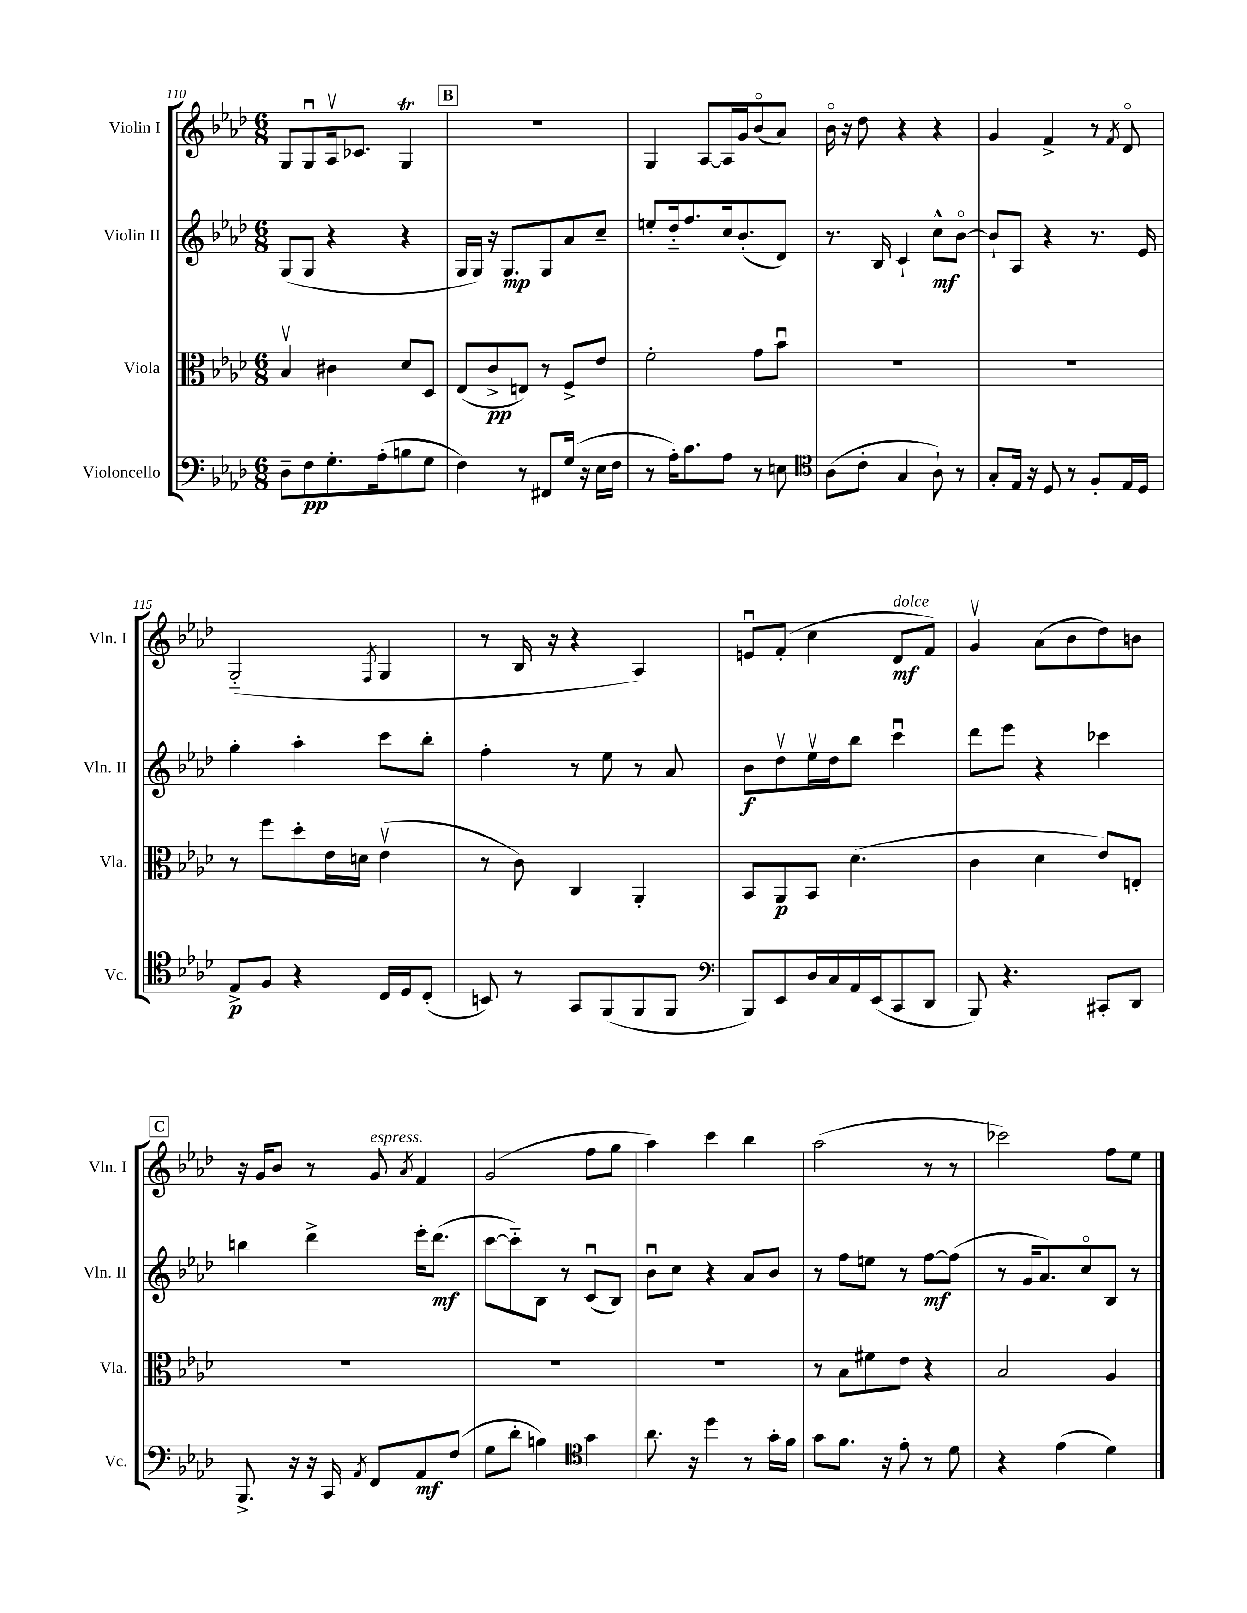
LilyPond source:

<<
\new StaffGroup <<
\new Staff = "s0" \with { instrumentName = "Violin I" shortInstrumentName = "Vln. I" } {
    \clef treble \key aes \major \numericTimeSignature \time 6/8
    \autoBeamOff g8[ g8\downbow aes16\upbow ces'8.] g4\trill |
    \mark \markup { \box "B" } R2. |
    g4 aes8[~ aes16 g'16 bes'8\flageolet( aes'8]) |
    bes'16\flageolet r16 des''8 r4 r4 |
    g'4 f'4-> r8 \acciaccatura { f'8 } des'8\flageolet |
    g2-_( \acciaccatura { f8 } g4 |
    r8 bes16 r16 r4 aes4) |
    e'8[\downbow f'8]-.( c''4 des'8[\mf^\markup { \italic "dolce" } f'8]) |
    g'4\upbow aes'8[( bes'8 des''8) b'8] |
    \mark \markup { \box "C" } r16 g'16[ bes'8] r8 g'8^\markup { \italic "espress." } \acciaccatura { aes'8 } f'4 |
    g'2( f''8[ g''8] |
    aes''4) c'''4 bes''4 |
    aes''2( r8 r8 |
    ces'''2) f''8[ ees''8] \bar "|." |
}
\new Staff = "s1" \with { instrumentName = "Violin II" shortInstrumentName = "Vln. II" } {
    \clef treble \key aes \major \numericTimeSignature \time 6/8
    \autoBeamOff g8[( g8] r4 r4 |
    \mark \markup { \box "B" } g16[ g16]) r16 g8.[\mp g8 aes'8 c''8]-- |
    e''8[-. des''16-_ f''8. c''16 bes'8.-.( des'8]) |
    r8. bes16 c'4-! c''8[-^\mf bes'8]~\flageolet |
    bes'8[-! aes8] r4 r8. ees'16 |
    g''4-. aes''4-. c'''8[ bes''8]-. |
    f''4-. r8 ees''8 r8 aes'8 |
    bes'8[\f des''8\upbow ees''16\upbow des''16 bes''8] c'''4\downbow |
    des'''8[ ees'''8] r4 ces'''4 |
    \mark \markup { \box "C" } b''4 des'''4-> ees'''16[-. des'''8.]\mf( |
    c'''8[~ c'''8-_) bes8] r8 c'8[\downbow( bes8]) |
    bes'8[\downbow c''8] r4 aes'8[ bes'8] |
    r8 f''8[ e''8] r8 f''8[~\mf f''8]( |
    r8 g'16[ aes'8.) c''8\flageolet bes8] r8 \bar "|." |
}
\new Staff = "s2" \with { instrumentName = "Viola" shortInstrumentName = "Vla." } {
    \clef alto \key aes \major \numericTimeSignature \time 6/8
    \autoBeamOff bes4\upbow cis'4 des'8[ des8] |
    \mark \markup { \box "B" } ees8[( c'8->\pp e8]) r8 f8[-> ees'8] |
    f'2-. g'8[ bes'8]\downbow |
    R2. |
    R2. |
    r8 f''8[ des''8-. ees'16 d'16] ees'4\upbow( |
    r8 c'8) c4 aes,4-. |
    bes,8[ aes,8\p bes,8] des'4.( |
    c'4 des'4 ees'8[) e8]-. |
    \mark \markup { \box "C" } R2. |
    R2. |
    R2. |
    r8 bes8[ fis'8 ees'8] r4 |
    bes2 aes4 \bar "|." |
}
\new Staff = "s3" \with { instrumentName = "Violoncello" shortInstrumentName = "Vc." } {
    \clef bass \key aes \major \numericTimeSignature \time 6/8
    \autoBeamOff des8[-- f8\pp g8.-. aes16-.( b8 g8] |
    \mark \markup { \box "B" } f4) r8 fis,8[ g16]( r16 ees16[ f16] |
    r8 aes16[-.) c'8. aes8] r8 e8 |
    \clef tenor aes8[( c'8]-. g4 aes8-!) r8 |
    g8[-. ees16] r16 des8 r8 f8[-. ees16 des16] |
    ees8[->\p f8] r4 c16[ des16 c8]-.( |
    b,8) r8 g,8[ f,8( f,8 f,8] |
    \clef bass bes,,8[) ees,8 des16 c16 aes,16 ees,16( c,8 des,8] |
    bes,,8) r4. cis,8[-. des,8] |
    \mark \markup { \box "C" } bes,,8.-> r16 r16 c,16 \acciaccatura { aes,8 } f,8[ aes,8\mf f8]( |
    g8[ des'8]-. b4) \clef tenor g'4 |
    aes'8. r16 des''4 r8 g'16[-. f'16] |
    g'8[ f'8.] r16 ees'8-. r8 des'8 |
    r4 ees'4( des'4) \bar "|." |
}
>>
>>
\layout { \context { \Score currentBarNumber = #110 } }
